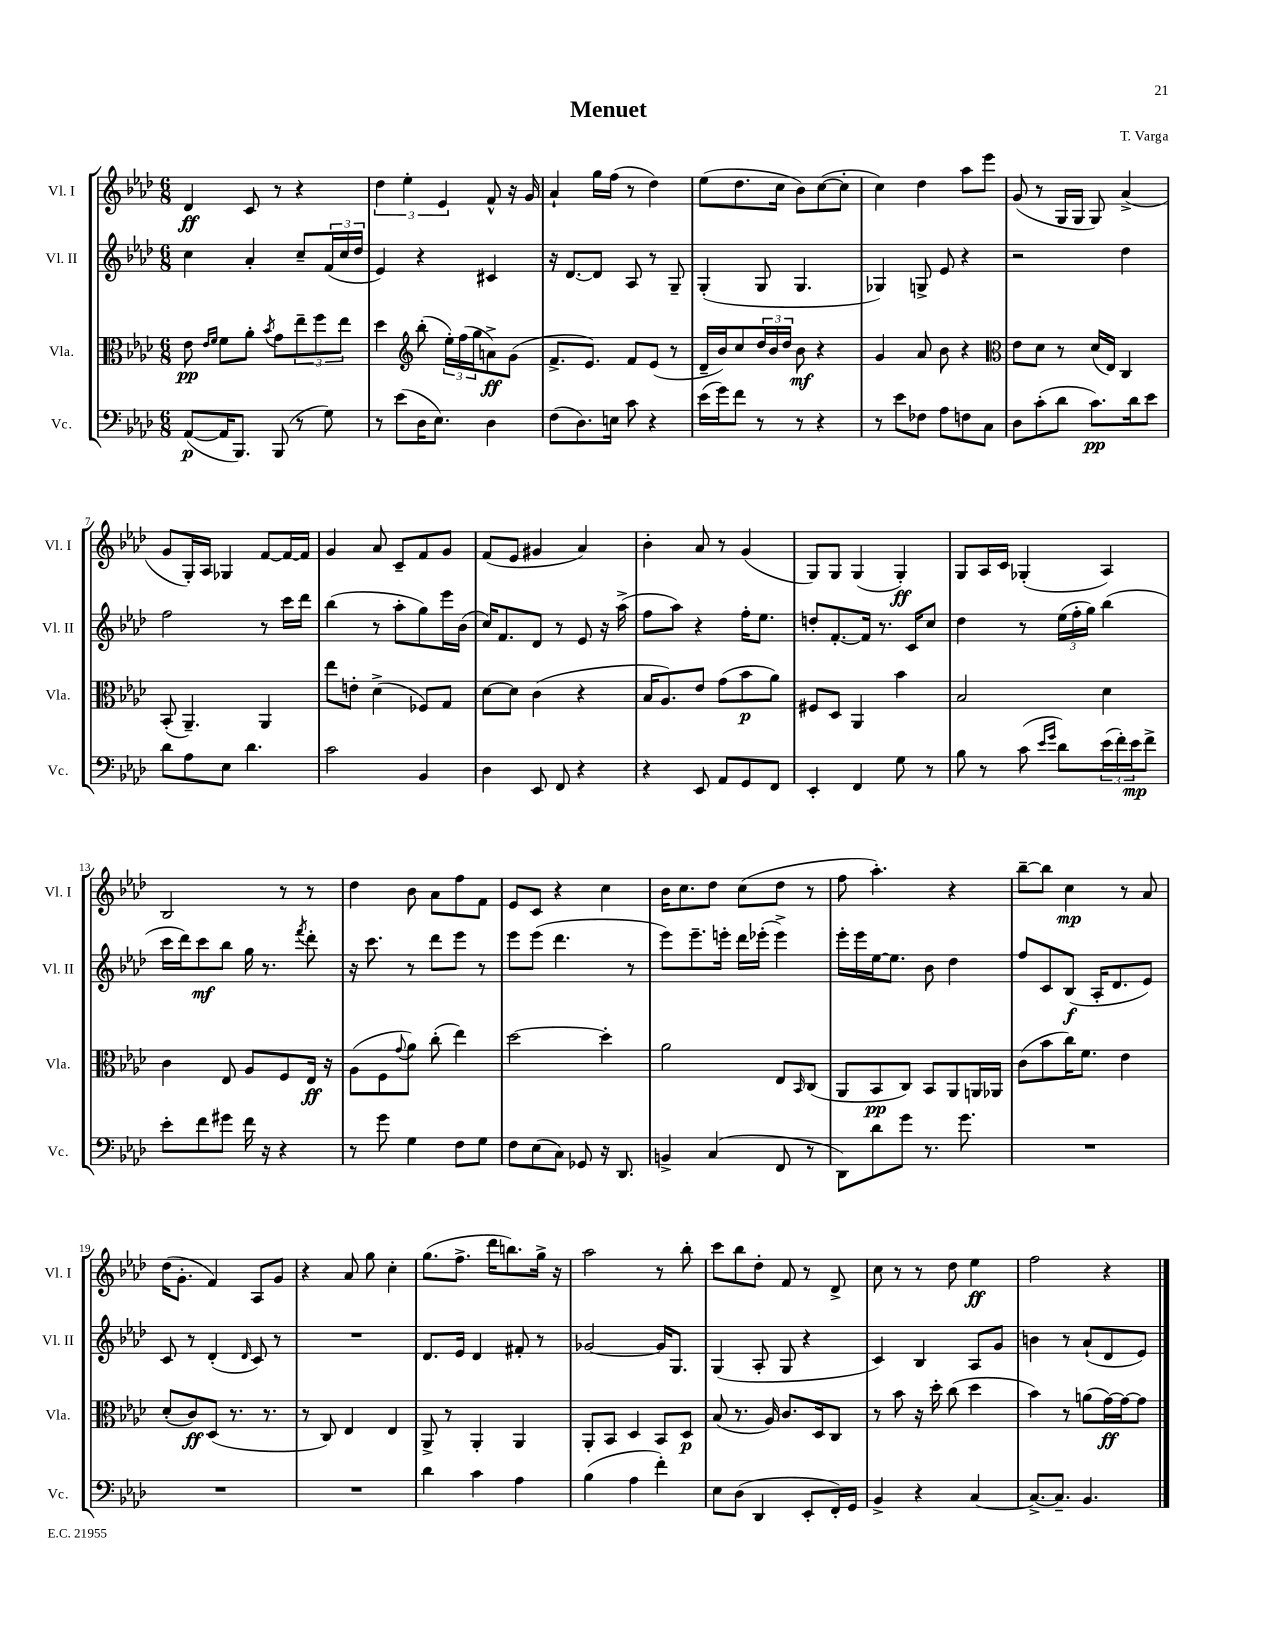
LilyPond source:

\header { title = "Menuet" composer = "T. Varga" }
<<
\new StaffGroup <<
\new Staff = "s0" \with { instrumentName = "Vl. I" shortInstrumentName = "Vl. I" } {
    \clef treble \key aes \major \numericTimeSignature \time 6/8
    des'4\ff c'8 r8 r4 |
    \tuplet 3/2 { des''4 ees''4-. ees'4 } f'8-^ r16 g'16 |
    aes'4-! g''16 f''16( r8 des''4) |
    ees''8( des''8. c''16 bes'8) c''8~( c''8-. |
    c''4) des''4 aes''8 ees'''8 |
    g'8( r8 g16 g16 g8) aes'4->( |
    g'8 g16-.) aes16 ges4 f'8~ f'16~ f'16 |
    g'4 aes'8 c'8-- f'8 g'8 |
    f'8( ees'8 gis'4 aes'4) |
    bes'4-. aes'8 r8 g'4( |
    g8) g8 g4( g4-.\ff) |
    g8 aes16 c'16 ges4-.( aes4) |
    bes2 r8 r8 |
    des''4 bes'8 aes'8 f''8 f'8 |
    ees'8 c'8 r4 c''4 |
    bes'16 c''8. des''8 c''8( des''8 r8 |
    f''8 aes''4.-.) r4 |
    bes''8~-- bes''8 c''4\mp r8 aes'8 |
    des''16( g'8.-. f'4) aes8 g'8 |
    r4 aes'8 g''8 c''4-. |
    g''8.( f''8.-> des'''16 b''8.) g''16-> r16 |
    aes''2 r8 bes''8-. |
    c'''8 bes''8 des''8-. f'8 r8 des'8-> |
    c''8 r8 r8 des''8 ees''4\ff |
    f''2 r4 \bar "|." |
}
\new Staff = "s1" \with { instrumentName = "Vl. II" shortInstrumentName = "Vl. II" } {
    \clef treble \key aes \major \numericTimeSignature \time 6/8
    c''4 aes'4-. c''8-- \tuplet 3/2 { f'16( c''16 des''16 } |
    ees'4) r4 cis'4 |
    r16 des'8.~ des'8 aes8 r8 g8-- |
    g4-.( g8 g4. |
    ges4) g8-> ees'8 r4 |
    r2 des''4 |
    f''2 r8 c'''16 des'''16 |
    bes''4( r8 aes''8-. g''8) ees'''16 bes'16( |
    c''16) f'8. des'8 r8 ees'8 r16 aes''16->( |
    f''8 aes''8) r4 f''16-. ees''8. |
    d''8-. f'8.~-. f'16 r8. c'16 c''8 |
    des''4 r8 \tuplet 3/2 { ees''16( f''16-. g''16) } bes''4( |
    c'''16 des'''16) c'''8\mf bes''8 g''16 r8. \acciaccatura { f'''8 } des'''8-. |
    r16 c'''8. r8 des'''8 ees'''8 r8 |
    ees'''8 ees'''8( des'''4. r8 |
    ees'''8) ees'''8.-- e'''16-. des'''16 ees'''16-.( ees'''4->) |
    ees'''16-. ees'''16 ees''16~ ees''8. bes'8 des''4 |
    f''8 c'8 bes8\f( aes16-. des'8. ees'8) |
    c'8 r8 des'4-.( \grace { des'16 } c'8) r8 |
    R2. |
    des'8. ees'16 des'4 fis'8-. r8 |
    ges'2~ ges'16 g8. |
    g4( aes8-. g8 r4 |
    c'4) bes4 aes8 g'8 |
    b'4 r8 aes'8-!( des'8 ees'8) \bar "|." |
}
\new Staff = "s2" \with { instrumentName = "Vla." shortInstrumentName = "Vla." } {
    \clef alto \key aes \major \numericTimeSignature \time 6/8
    ees'8\pp \grace { ees'16 f'16 } f'8 aes'8-. \acciaccatura { bes'8 } g'8 \tuplet 3/2 { ees''8-- f''8 ees''8 } |
    des''4 \clef treble bes''8-.( \tuplet 3/2 { ees''16-.) f''16( g''16 } a'8->\ff) g'8( |
    f'8.-> ees'8.) f'8 ees'8( r8 |
    des'16-- bes'16) c''8 \tuplet 3/2 { des''16 bes'16 des''16 } bes'8\mf r4 |
    g'4 aes'8 bes'8 r4 |
    \clef alto ees'8 des'8 r8 des'16( ees16) c4 |
    bes,8-.( aes,4.--) aes,4 |
    ees''8 e'8-. des'4->( fes8) g8 |
    des'8~ des'8 c'4( r4 |
    bes16 aes8.) ees'8 g'8( bes'8\p aes'8) |
    fis8 des8 aes,4 bes'4 |
    bes2 des'4 |
    c'4 ees8 aes8 f8 ees16\ff r16 |
    aes8( f8 \appoggiatura { g'8 } aes'8) c''8-.( ees''4) |
    des''2~ des''4-. |
    aes'2 ees8 \grace { bes,16 } c8( |
    aes,8 bes,8\pp c8) bes,8 aes,8 a,16 aes,16 |
    c'8( bes'8 c''16) f'8. ees'4 |
    des'8-.( c'8\ff) des8( r8. r8. |
    r8 c8) ees4 ees4 |
    aes,8-> r8 aes,4-. aes,4 |
    aes,8-. bes,8 des4 bes,8 des8\p |
    bes8( r8. aes16) c'8. des16 c8 |
    r8 bes'8 r16 des''16-. c''8( des''4 |
    bes'4) r8 a'8( g'16~\ff) g'16~ g'8 \bar "|." |
}
\new Staff = "s3" \with { instrumentName = "Vc." shortInstrumentName = "Vc." } {
    \clef bass \key aes \major \numericTimeSignature \time 6/8
    aes,8~\p( aes,16 bes,,8.) bes,,8( r8 g8) |
    r8 ees'8( des16 ees8.) des4 |
    f8( des8.) e16 c'8 r4 |
    ees'16( g'16) f'8 r8 r8 r4 |
    r8 ees'8 fes8 aes8 f8 c8 |
    des8 c'8-.( des'8 c'8.\pp) des'16 ees'8 |
    des'8 aes8 ees8 des'4. |
    c'2 bes,4 |
    des4 ees,8 f,8 r4 |
    r4 ees,8 aes,8 g,8 f,8 |
    ees,4-. f,4 g8 r8 |
    bes8 r8 c'8( \grace { ees'16 g'16 } des'8) \tuplet 3/2 { ees'16( f'16-.) ees'16\mp } f'8-> |
    ees'8-. f'8 gis'8 f'16 r16 r4 |
    r8 g'8 g4 f8 g8 |
    f8 ees8( c8) ges,8 r16 des,8. |
    b,4-> c4( f,8 r8 |
    des,8) des'8 g'8 r8. g'8. |
    R2. |
    R2. |
    R2. |
    des'4 c'4 aes4 |
    bes4( aes4 f'4-.) |
    ees8 des8( des,4 ees,8-. f,16-.) g,16 |
    bes,4-> r4 c4~ |
    c8.~-> c8.-- bes,4. \bar "|." |
}
>>
>>
